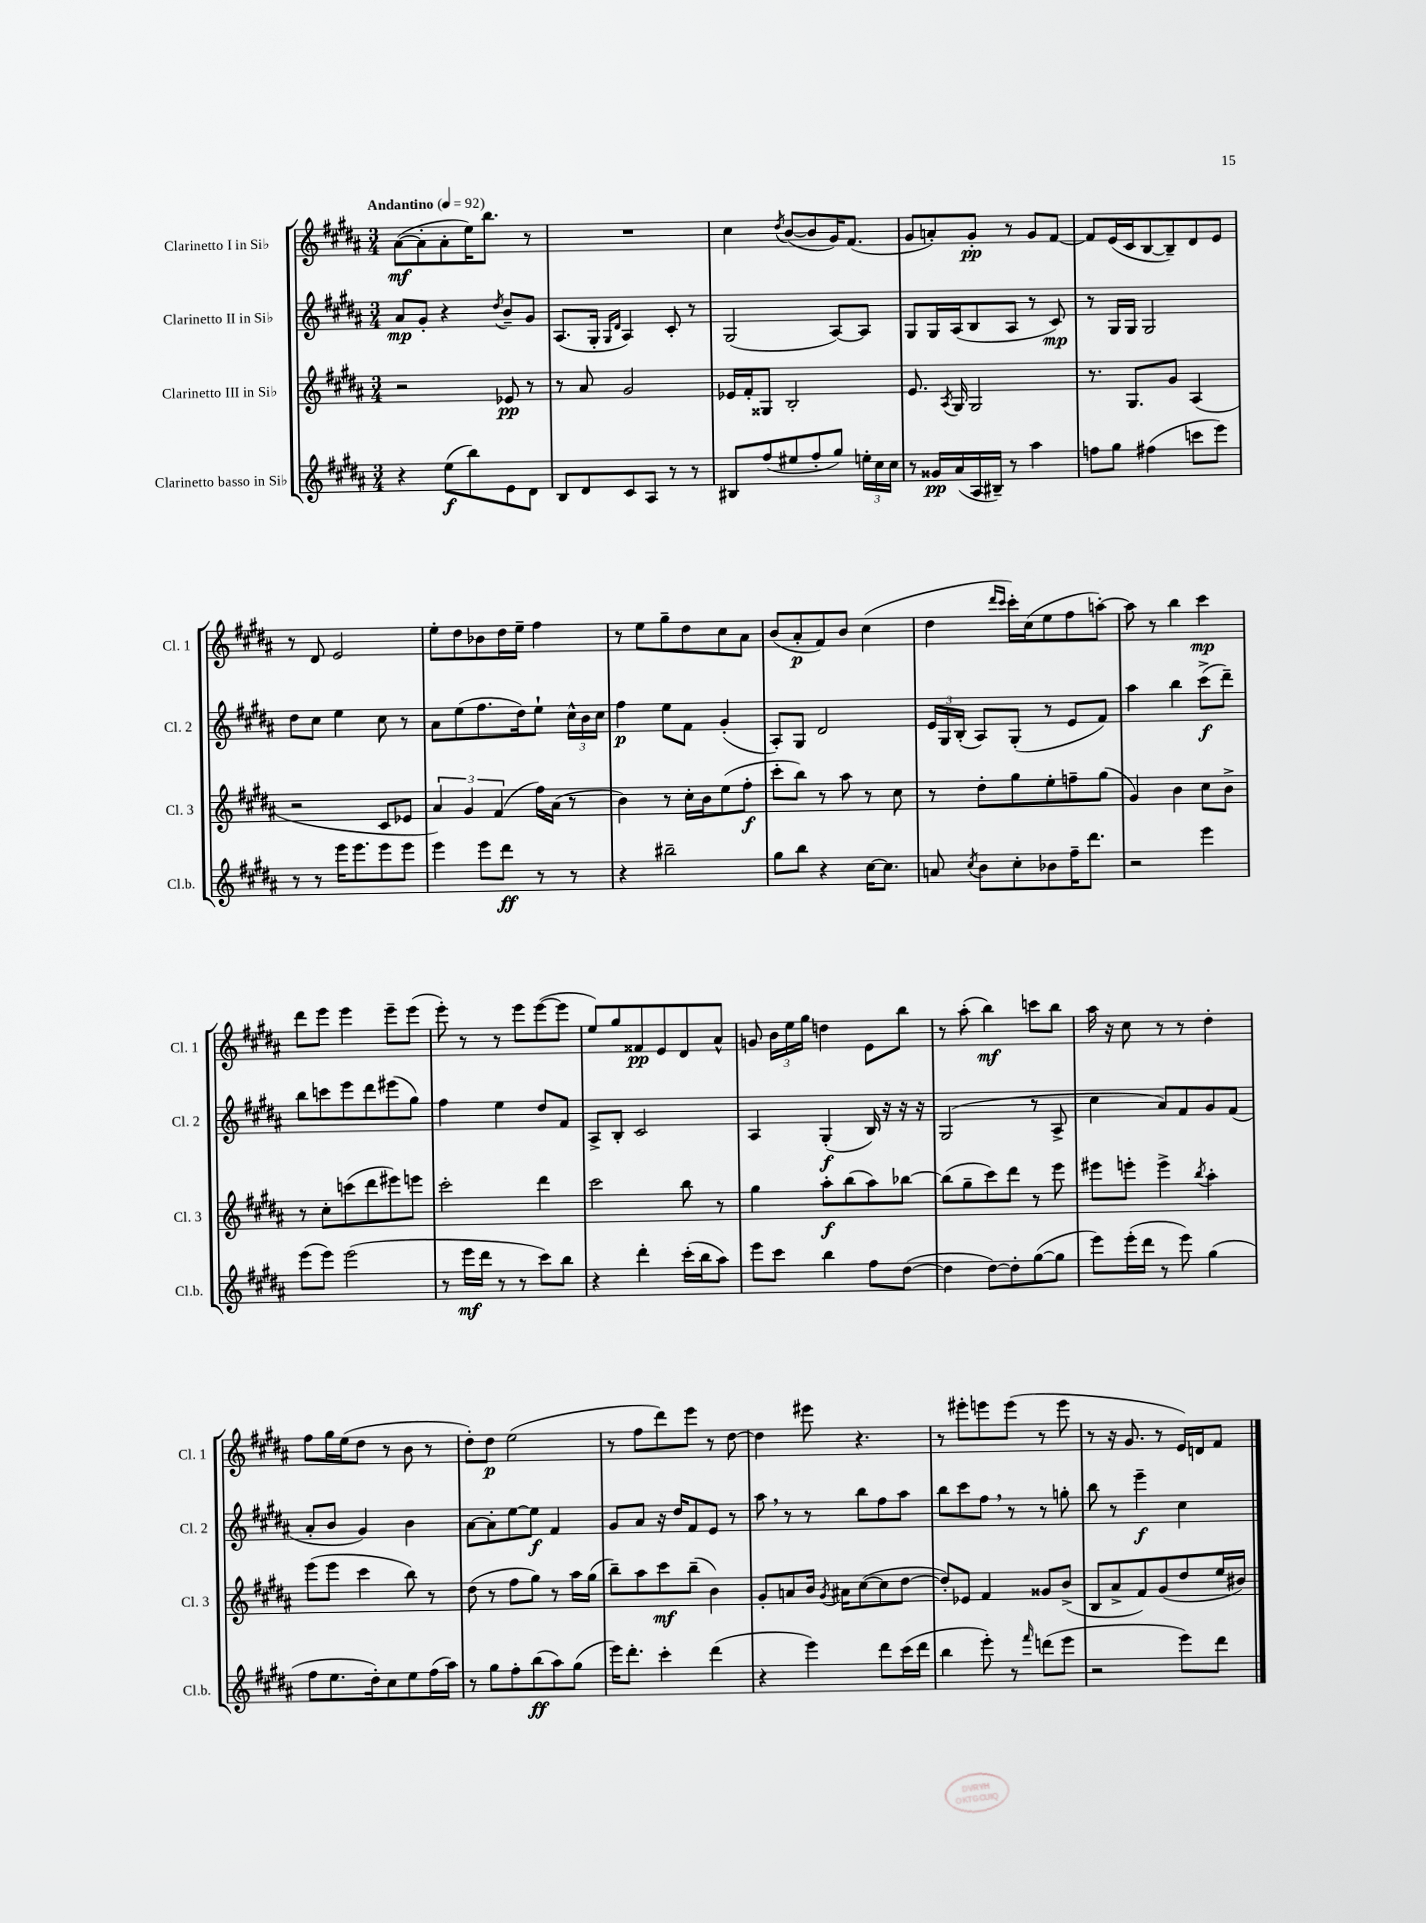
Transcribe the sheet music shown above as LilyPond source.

<<
\new StaffGroup <<
\new Staff = "s0" \with { instrumentName = "Clarinetto I in Sib" shortInstrumentName = "Cl. 1" } {
    \clef treble \key b \major \numericTimeSignature \time 3/4 \tempo "Andantino" 4 = 92
    \autoBeamOff ais'8[~\mf( ais'8-. ais'8-. e''16) b''8.] r8 |
    R2. |
    cis''4 \acciaccatura { dis''8 } b'8[~( b'8 gis'16) fis'8.]( |
    gis'8[ a'8-.) gis'8]-.\pp r8 gis'8[ fis'8]~ |
    fis'8[ e'16( cis'16 b8~ b8--) dis'8 e'8] |
    r8 dis'8 e'2 |
    e''8[-. dis''8 bes'8 dis''16 e''16]-- fis''4 |
    r8 e''8[ gis''8-- dis''8 cis''8 ais'8] |
    b'8[( ais'8-.\p fis'8) b'8] cis''4( |
    dis''4 \grace { dis'''16[ cis'''16] } cis'''16[-.) cis''16( e''8 fis''8 a''8]~-.) |
    a''8 r8 b''4 cis'''4\mp |
    dis'''8[ e'''8] e'''4 e'''8[-- e'''8]( |
    e'''8-.) r8 r8 e'''8[ e'''8~( e'''8] |
    e''8[) gis''8 fisis'8\pp e'8 dis'8 ais'8]-^ |
    g'8 \tuplet 3/2 { b'16[ e''16 gis''16] } d''4 e'8[ b''8] |
    r8 ais''8-.( b''4\mf) c'''8[ b''8] |
    ais''16 r16 cis''8 r8 r8 dis''4-. |
    fis''8[ gis''16 e''16( dis''8] r8 b'8 r8 |
    dis''8[-.) dis''8]\p e''2( |
    r8 fis''8[ dis'''8) e'''8] r8 dis''8~ |
    dis''4 eis'''8 r4. |
    r8 eis'''8[-. e'''8 e'''8]( r8 e'''8 |
    r8 r16 gis'8. r8 e'16[) d'16 fis'8] \bar "|." |
}
\new Staff = "s1" \with { instrumentName = "Clarinetto II in Sib" shortInstrumentName = "Cl. 2" } {
    \clef treble \key b \major \numericTimeSignature \time 3/4
    \autoBeamOff ais'8[\mp gis'8]-. r4 \acciaccatura { dis''8 } b'8[-- gis'8] |
    ais8.[( gis16]-. \grace { gis16[ dis'16] } ais4) cis'8-. r8 |
    gis2( ais8[~) ais8] |
    gis8[ gis16 ais16( b8 ais8] r8 cis'8\mp) |
    r8 gis16[ gis16] gis2 |
    dis''8[ cis''8] e''4 cis''8 r8 |
    ais'8[ e''8( fis''8. dis''16) e''8]-! \tuplet 3/2 { cis''16[-^ b'16 cis''16] } |
    fis''4\p e''8[ fis'8] gis'4-.( |
    ais8[-.) gis8] dis'2 |
    \tuplet 3/2 { e'16[ gis16 b16]-.( } ais8[) gis8]-.( r8 e'8[ fis'8]) |
    ais''4 b''4 cis'''8[->\f( dis'''8]--) |
    b''8[ c'''8 e'''8 dis'''8 eis'''8( gis''8]) |
    fis''4 e''4 dis''8[ fis'8] |
    ais8[-> b8]-. cis'2 |
    ais4 gis4-.\f( b16) r16 r16 r16 |
    gis2( r8 ais8-> |
    cis''4 ais'8[) fis'8 gis'8 fis'8]( |
    ais'8[-. b'8] gis'4) b'4 |
    ais'8[~ ais'8-. e''8~ e''8]\f fis'4 |
    gis'8[ ais'8] r16 dis''16[ fis'8 e'8] r8 |
    ais''8 \breathe r8 r8 b''8[ fis''8 ais''8] |
    b''8[ cis'''8 fis''8] \breathe r8 r8 g''8-. |
    b''8 r8 e'''4--\f cis''4 \bar "|." |
}
\new Staff = "s2" \with { instrumentName = "Clarinetto III in Sib" shortInstrumentName = "Cl. 3" } {
    \clef treble \key b \major \numericTimeSignature \time 3/4
    \autoBeamOff r2 ees'8\pp r8 |
    r8 ais'8 gis'2 |
    ees'16[ fis'16-. gisis8] b2-. |
    e'8. \acciaccatura { ais8 } gis16 gis2 |
    r8. gis8.[ gis'8] ais4( |
    r2 cis'8[ ees'8] |
    \tuplet 3/2 { ais'4) gis'4 fis'4( } fis''16[) ais'16]( r8 |
    b'4) r8 cis''16[-. b'16 e''8( fis''8]-.\f |
    cis'''8[-. b''8]) r8 ais''8 r8 cis''8 |
    r8 dis''8[-. gis''8 e''8-. f''8-- gis''8]( |
    gis'4) b'4 cis''8[ b'8]-> |
    r8 cis''8[-. c'''8( dis'''8 eis'''8) e'''8] |
    cis'''2-. dis'''4 |
    cis'''2 b''8 r8 |
    gis''4 ais''8[-.\f b''8( ais''8) bes''8]~ |
    bes''8[( gis''8-- cis'''8) dis'''8] r8 e'''8 |
    eis'''8[ e'''8]-. e'''4-> \acciaccatura { b''8 } ais''4-. |
    e'''8[( e'''8] cis'''4 b''8) r8 |
    dis''8( r8 fis''8[ gis''8]) r8 ais''16[ gis''16]( |
    b''8[--) ais''8 cis'''8\mf b''8]--( b'4) |
    gis'8[-. a'8 b'16] \acciaccatura { gis'8 } ais'16[ cis''8~( cis''8 dis''8]~ |
    dis''8[-.) ees'8] fis'4 gisis'8[ b'8]->( |
    b8[ ais'8-> fis'8) gis'8( dis''8 e''16 bis'16]) \bar "|." |
}
\new Staff = "s3" \with { instrumentName = "Clarinetto basso in Sib" shortInstrumentName = "Cl.b." } {
    \clef treble \key b \major \numericTimeSignature \time 3/4
    \autoBeamOff r4 e''8[\f( b''8) e'8 dis'8] |
    b8[ dis'8 cis'8 ais8] r8 r8 |
    bis8[ fis''8( eis''8 fis''8-. gis''8]) \tuplet 3/2 { e''16[-. cis''16 cis''16] } |
    r8 gisis'16[\pp ais'16( ais16 bis16]--) r8 ais''4 |
    f''8[ gis''8] fis''4( c'''8[ e'''8]) |
    r8 r8 e'''16[ e'''8. e'''8 e'''8] |
    e'''4 e'''8[ dis'''8]\ff r8 r8 |
    r4 bis''2-- |
    gis''8[ b''8] r4 cis''16[~ cis''8.] |
    a'8 \acciaccatura { cis''8 } b'8[ cis''8-. bes'8 fis''16-- dis'''8.] |
    r2 e'''4 |
    e'''8[( e'''8]) e'''2( |
    r8 e'''16[\mf dis'''16] r8 r8 cis'''8[) b''8] |
    r4 dis'''4-. cis'''16[-.( b''16 ais''8]) |
    e'''8[ cis'''8] b''4 fis''8[ dis''8]~( |
    dis''4 dis''8[~) dis''8-. gis''8~( gis''8] |
    e'''8[) e'''16-.( dis'''16] r8 e'''8) gis''4( |
    fis''8[ e''8. dis''16-.) cis''8 e''8 fis''16( ais''16]) |
    r8 gis''8[ fis''8-. b''8\ff( ais''8) gis''8]( |
    e'''16[) dis'''8.]-. cis'''4-. dis'''4( |
    r4 e'''4) dis'''8[ cis'''16( dis'''16] |
    b''4 e'''8-.) r8 \grace { fis'''16 } d'''8[( e'''8] |
    r2 e'''8[) dis'''8] \bar "|." |
}
>>
>>
\layout { \context { \Score \remove "Bar_number_engraver" } }
